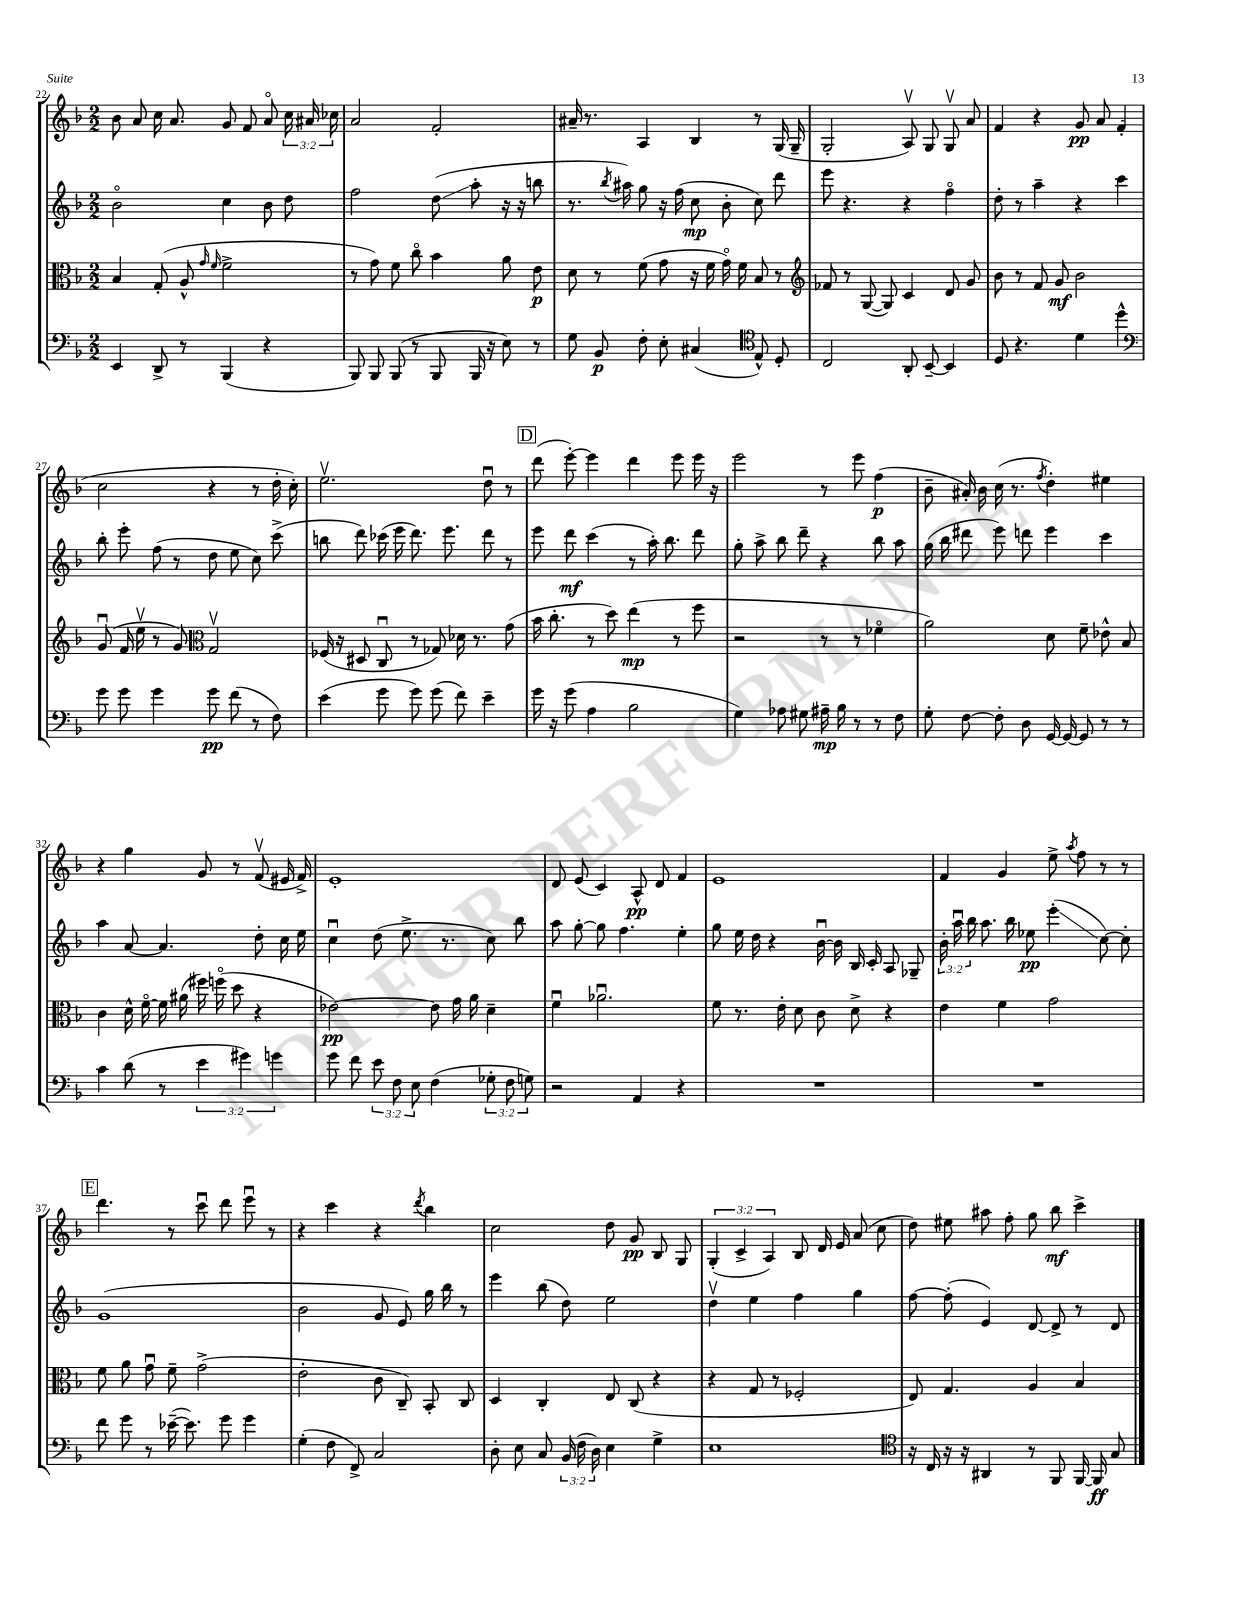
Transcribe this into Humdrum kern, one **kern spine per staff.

**kern	**kern	**kern	**kern
*staff4	*staff3	*staff2	*staff1
*clefF4	*clefC3	*clefG2	*clefG2
*k[b-]	*k[b-]	*k[b-]	*k[b-]
*M2/2	*M2/2	*M2/2	*M2/2
4EE	4B-	2b-o	8b-
.	.	.	8a
8DD^	(8G'	.	16cc
.	.	.	8.a
8r	8A^^	.	.
.	16qqg	.	.
.	16qqf	.	.
(4BBB-	2f^	4cc	8g
.	.	.	8f
4r	.	8b-	8ao
.	.	8dd	24cc
.	.	.	24a#
.	.	.	24cc-
=	=	=	=
8BBB-)	8r	2ff	2a
8BBB-	8g)	.	.
(8BBB-	8f	.	.
8r	8cco	.	.
8BBB-	4b-	(8dd	2f'
16BBB-	.	8aa'	.
16r	.	.	.
8E)	8a	16r	.
.	.	16r	.
8r	8e	8bb	.
=	=	=	=
8G	8d	8.r	16a#~
.	.	.	8.r
8BB-	8r	.	.
.	.	8qbb-	.
.	.	16aa#)	.
8F'	(8f	8gg	4A
8E'	8g	16r	.
.	.	(16ff	.
(4C#	16r	8cc	4B-
.	16f	.	.
.	16go)	8b-'	.
.	16f	.	.
*clefC4	*	*	*
8E^^)	8B-	8cc)	8r
8D'	8r	8ddd	(16G
.	.	.	16G~
=	=	=	=
*	*clefG2	*	*
2C	8f-	8eee	2G'
.	8r	4.r	.
.	([8G	.	.
.	8G])	.	.
8AA'	4c	4r	8Av)
[8BB-~	.	.	8G
4BB-]	8d	4ffo	8Gv
.	8g	.	8a
=	=	=	=
8D	8b-	8dd'	4f
4.r	8r	8r	.
.	8f	4aa~	4r
.	8g	.	.
4d	2b-	4r	8g
.	.	.	8a
4dd^^	.	4ccc	(4f'
=	=	=	=
*clefF4	*	*	*
8g	(8gu	8bb-'	2cc
8g	16f	8eee'	.
.	16eev	.	.
4g	8r	(8ff	.
.	8g)	8r	.
*	*clefC3	*	*
8g	2Gv	8dd	4r
(8f	.	8ee	.
8r	.	8cc)	8r
8F)	.	(8ccc^	16dd'
.	.	.	16cc')
=	=	=	=
(4e	(16F-	8bb	2.eev
.	16r	.	.
.	8D#	8ddd)	.
8g	8Cu	(16ccc-	.
.	.	16eee	.
8g)	8r	8.ddd)	.
(8g	8G-)	.	.
.	.	8.eee	.
8f)	16d-	.	.
.	8.r	.	.
4e~	.	8ddd	8ddu
.	(8g	8r	8r
=	=	=	=
16g	16b-	8eee	(8ddd
16r	8.cc'	.	.
(8g	.	8ddd	[8eee')
4A	8r	(4ccc	4eee]
.	8dd)	.	.
2B-	(4ee	8r	4ddd
.	.	16aa')	.
.	.	8.bb-	.
.	8r	.	8eee
.	8ff	8ddd	16eee
.	.	.	16r
=	=	=	=
4G)	2r	8gg'	2eee
.	.	8aa^	.
8A-	.	8bb-	.
8G#	.	8ddd~	.
16A#~	8r	4r	8r
16B-	.	.	.
8r	8r	.	8eee
8r	4f-o	8bb-	(4ff
8F	.	8aa	.
=	=	=	=
8G'	2a)	(16gg	8b-~
.	.	16bb-	.
[8F	.	8ddd#	16a#')
.	.	.	16b-
8F']	.	8eee)	(16cc
.	.	.	8.r
8D	.	8ddd	.
.	.	.	8qff
[16GG	8d	4eee	4dd')
16GG_	.	.	.
8GG]	8f~	.	.
8r	8e-^^	4ccc	4ee#
8r	8B-	.	.
=	=	=	=
4c	4c	4aa	4r
(8d	16d^^	[8a	4gg
.	[16fo	.	.
8r	16f]	4.a]	.
.	(16a#	.	.
6e	16ff#)	.	8g
.	(16ffo	.	.
.	8dd	.	8r
6g#)	.	.	.
.	4r	8dd'	(8fv
6g	.	.	.
.	.	16cc	16e#
.	.	16ee	16f^)
=	=	=	=
8g	[2e-)	4ccu	1e'
8f	.	.	.
12e	.	(8dd	.
12F	.	.	.
.	.	8.ee^	.
12E	.	.	.
(4F	8e-]	.	.
.	.	8.r	.
.	16g	.	.
.	16a	.	.
12G-'	4d~	8cc)	.
12F	.	.	.
.	.	8bb-	.
12G)	.	.	.
=	=	=	=
2r	4fu	8aa	8d
.	.	[8gg'	(8e
.	2.a-u	8gg]	4c)
.	.	4.ff	.
4AA	.	.	8A^^
.	.	.	8d
4r	.	4ee'	4f
=	=	=	=
1r	8f	8gg	1e
.	8.r	16ee	.
.	.	16dd	.
.	.	4r	.
.	16e'	.	.
.	8d	.	.
.	8c	[16b-u	.
.	.	16b-]	.
.	8d^	16B-	.
.	.	16c'	.
.	4r	8A	.
.	.	8G-~	.
=	=	=	=
1r	4e	24b-'	4f
.	.	24aau	.
.	.	24bb-	.
.	.	8.aa	.
.	4f	.	4g
.	.	16bb-	.
.	.	8ee-	.
.	2g	(4eee'	8ee^
.	.	.	8qaa
.	.	.	8ff
.	.	[8cc)	8r
.	.	8cc']	8r
=	=	=	=
8f	8f	(1g	4.ddd
8g	8a	.	.
8r	8gu	.	.
([16e-~	8f~	.	8r
8.e-])	.	.	.
.	(2g^	.	8cccu
8g	.	.	8ddd
4g	.	.	8eeeu
.	.	.	8r
=	=	=	=
(4G'	2e'	2b-	4r
8F	.	.	4ccc
8FF^)	.	.	.
2C	8c	8g	4r
.	8C~)	8e)	.
.	.	.	8qddd
.	8BB-'	16gg	4bb-
.	.	16bb-	.
.	8C	8r	.
=	=	=	=
8D'	4D	4eee	2cc
8E	.	.	.
8C	4C'	(8bb-	.
(24BB-	.	8dd)	.
24F	.	.	.
24D)	.	.	.
4E	8E	2ee	8dd
.	(8C	.	8g
4G^	4r	.	8B-
.	.	.	8G
=	=	=	=
1E	4r	4ddv	(6G'
.	.	.	6c^
.	8G	4ee	.
.	.	.	6A)
.	8r	.	.
.	2F-'	4ff	8B-
.	.	.	16d
.	.	.	16e
.	.	4gg	(8a
.	.	.	8cc
=	=	=	=
*clefC4	*	*	*
16r	8E)	[8ff	8dd)
16C	.	.	.
16r	4.G	(8ff']	8ee#
16r	.	.	.
4AA#	.	4e)	8aa#
.	.	.	8ff'
8r	4A	[8d	8gg
8FF	.	8d^]	8bb-
[16FF	4B-	8r	4ccc^
16FF]	.	.	.
8G	.	8d	.
==	==	==	==
*-	*-	*-	*-
